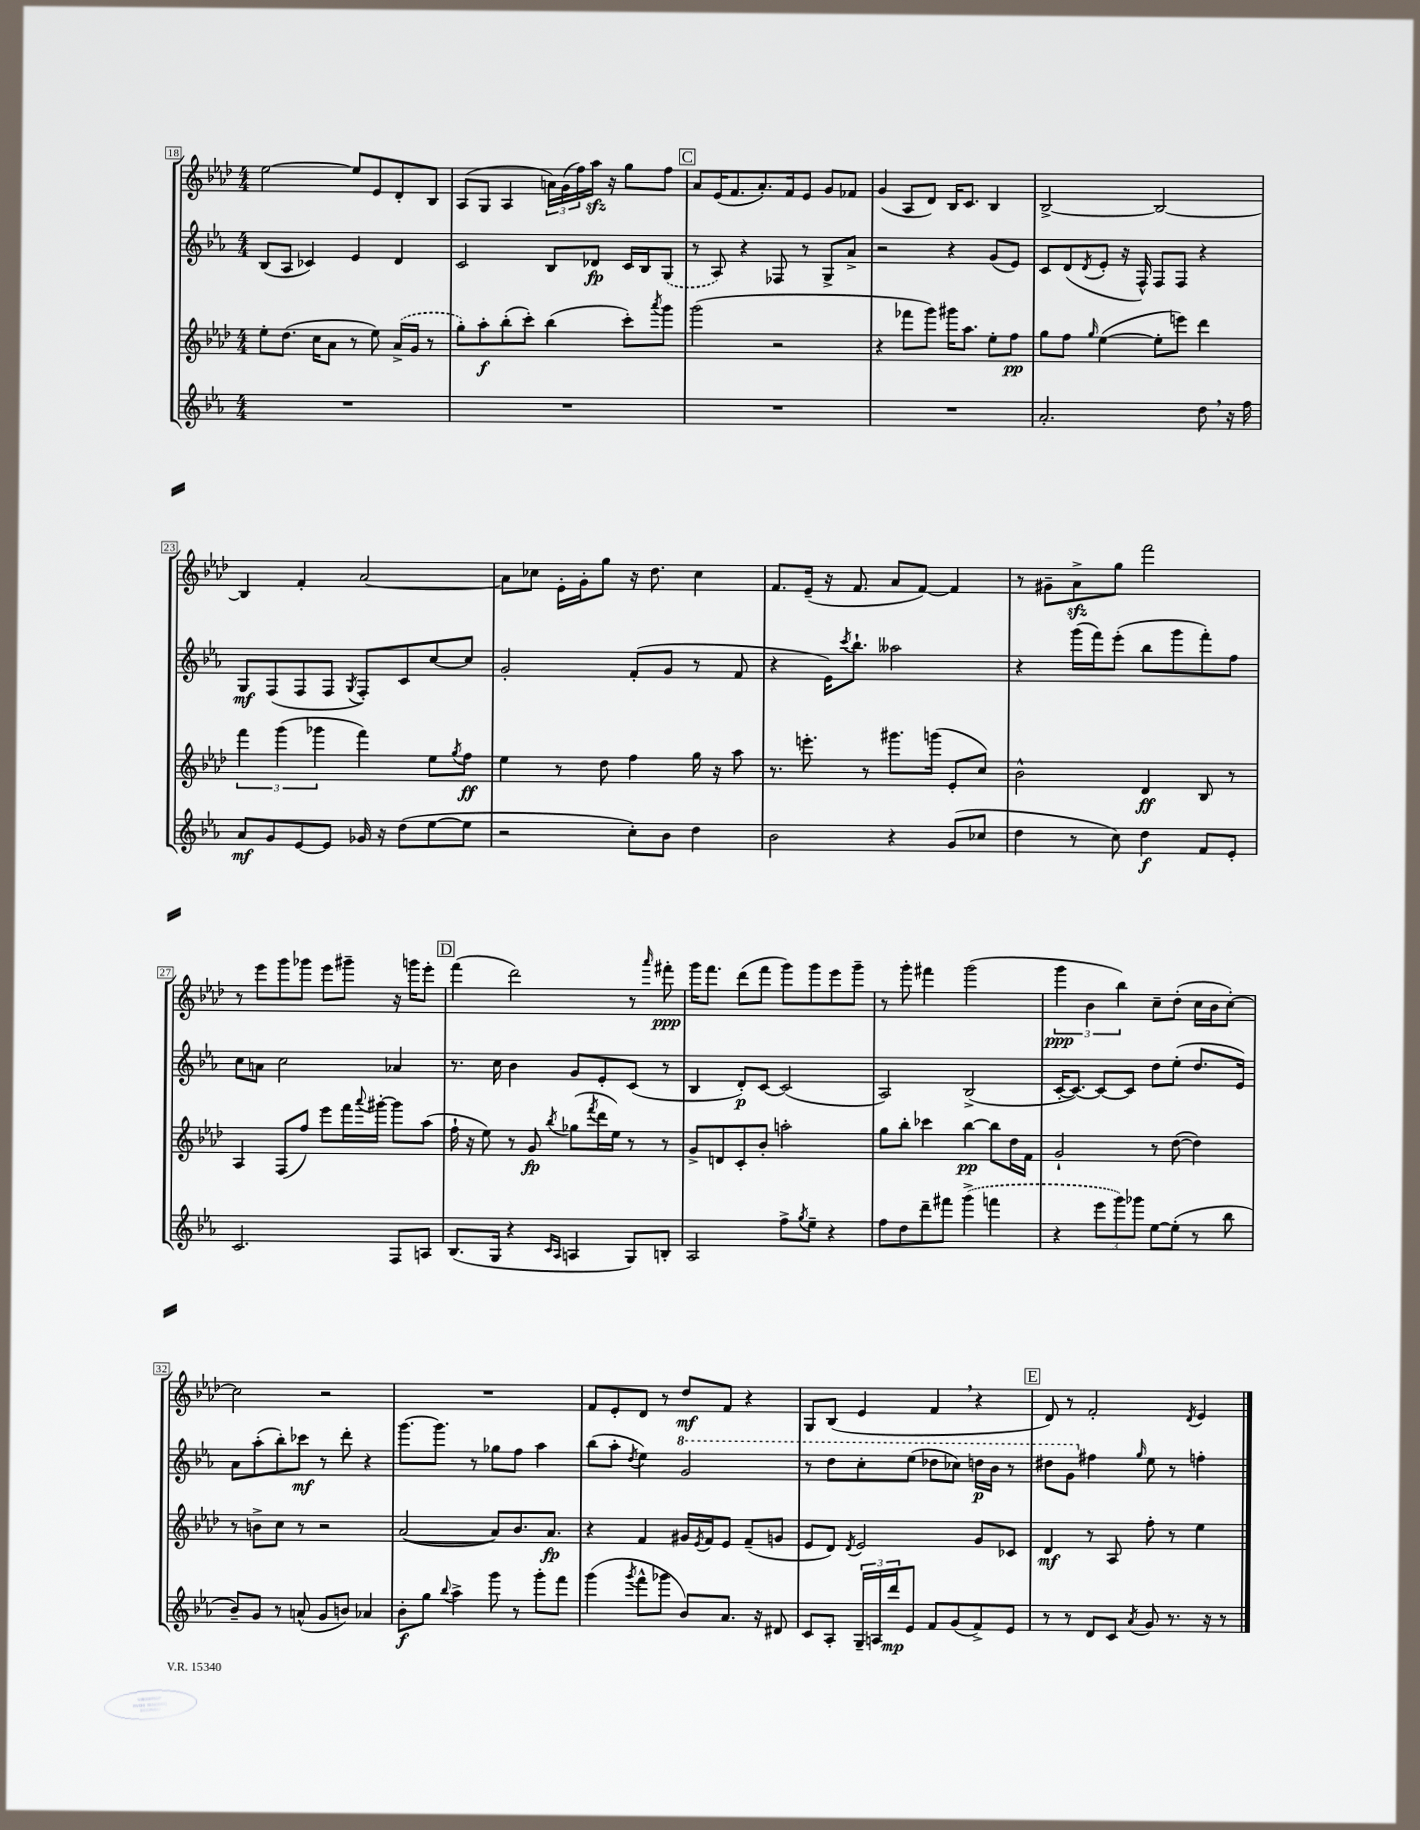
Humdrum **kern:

**kern	**kern	**kern	**kern
*staff4	*staff3	*staff2	*staff1
*clefG2	*clefG2	*clefG2	*clefG2
*k[b-e-a-]	*k[b-e-a-d-]	*k[b-e-a-]	*k[b-e-a-d-]
*M4/4	*M4/4	*M4/4	*M4/4
1r	8ee-'	(8B-	[2ee-
.	(8.dd-	8A-	.
.	.	4c-)	.
.	16cc	.	.
.	8a-	.	.
.	8r	4e-	8ee-]
.	8ee-)	.	8e-
.	(16a-^	4d	8d-'
.	16g	.	.
.	8r	.	8B-
=	=	=	=
1r	8gg')	2c	(8A-
.	8aa-'	.	8G
.	(8bb-'	.	4A-
.	8ccc')	.	.
.	(4bb-	8B-	24a)
.	.	.	(24g
.	.	.	24ff)
.	.	8d-	16aa-
.	.	.	16r
.	8ccc')	16c	8gg
.	.	16B-	.
.	8qaaa-	.	.
.	8ggg	(8G	8ff
=	=	=	=
1r	(2ggg	8r	8a-
.	.	8A-)	(16e-
.	.	.	8.f
.	.	4r	.
.	.	.	8.a-')
.	2r	8F-	.
.	.	.	16f
.	.	8r	8e-
.	.	8G^	8g
.	.	8a-^	8f-
=	=	=	=
1r	4r	2r	(4g
.	8fff-	.	8A-
.	8ggg)	.	8d-)
.	16ggg#	4r	16B-
.	8.aa-	.	8.c
.	8ee-'	(8g	4B-
.	8ff	8e-)	.
=	=	=	=
2.a-'	8gg	8c	[2B-^
.	8ff	(8d	.
.	16qqgg	8qd	.
.	([4ee-	8e-'	.
.	.	16r	.
.	.	16F^^)	.
.	8ee-']	8F	2B-_
.	8eee)	8F	.
8dd	4ddd-	4r	.
16r	.	.	.
16ff	.	.	.
=	=	=	=
8a-	6fff	8G	4B-]
8g	.	(8F	.
.	(6ggg	.	.
[8e-	.	8F	4f'
.	6ggg-	.	.
8e-]	.	8F	.
.	.	8qG	.
16g-	4fff)	8F')	[2a-
16r	.	.	.
(8dd	.	8c	.
[8ee-	8ee-	[8cc	.
.	8qgg	.	.
8ee-]	8ff	8cc]	.
=	=	=	=
2r	4ee-	2g'	8a-]
.	.	.	8cc-
.	8r	.	16e-'
.	.	.	16g'
.	8dd-	.	8gg
8cc')	4ff	(8f'	16r
.	.	.	8.dd-
8b-	.	8g	.
4dd	16gg	8r	4cc-
.	16r	.	.
.	8aa-	8f	.
=	=	=	=
2b-	8.r	4r	8.f
.	8.eee'	.	(16e-~
.	.	16e-)	16r
.	.	8qccc	.
.	.	8.bb-`	8.f
.	8r	.	.
4r	8.ggg#	2aa--	8a-
.	.	.	[8f)
.	(16ggg	.	.
(8g	8e-'	.	4f]
8cc-	8cc)	.	.
=	=	=	=
4dd	2b-^^	4r	8r
.	.	.	8g#~
8r	.	(16ggg	8a-^
.	.	16fff)	.
8cc)	.	(8eee-'	8gg
4dd	4d-	8bb-	2fff
.	.	8ggg	.
8f	8B-	8fff')	.
8e-'	8r	8ff	.
=	=	=	=
2.c	4A-	8cc	8r
.	.	8a	8eee-
.	(8F	2cc	8ggg
.	8ff)	.	8ggg-
.	8eee-	.	8eee-
.	16fff	.	8ggg#~
.	8qqaaa-	.	.
.	[16ggg#'	.	.
8F	8ggg#]	4a-	16r
.	.	.	16ggg
8A	(8aa-	.	8eee-'
=	=	=	=
(8.B-	16ff`	8.r	(4fff
.	16r	.	.
.	8ee-)	.	.
16G	.	16cc	.
4r	8r	4b-	2ddd-)
.	8g	.	.
16qqc	.	.	.
16qqA-	8qbb-	.	.
4A	(8gg-	8g	.
.	8qfff	.	.
.	16ddd-	8e-'	.
.	16ee-)	.	.
8G)	8r	(8c	8r
.	.	.	16qqaaa-
8B'	8r	8r	8fff#'
=	=	=	=
2A-	8g^	4B-	16ggg
.	.	.	8.fff
.	8d	.	.
.	8c'	8d')	(8ddd-
.	8b-'	[8c	8fff
8ff^	2aa'	(2c]	8ggg)
8qgg	.	.	.
8ee-~	.	.	8ggg
4r	.	.	8eee-
.	.	.	8ggg~
=	=	=	=
8ff	8gg	2A-)	8r
8dd	8bb-'	.	8ggg'
8ddd~	4ccc-	.	4fff#
8fff#	.	.	.
(4ggg^	[4bb-	(2B-^	(2ggg
4fff	8bb-]	.	.
.	16dd-	.	.
.	16f	.	.
=	=	=	=
4r	2g`	[16c'	6ggg
.	.	8.c_)	.
.	.	.	6b-
12eee-	.	8c_	.
12ggg)	.	.	6bb-)
.	.	8c]	.
12ggg-	.	.	.
[8ee-	8r	8dd	8cc~
(8ee-']	([8dd-	(8ee-'	(8dd-'
8r	4dd-])	8.dd	16cc
.	.	.	16b-
8bb-	.	.	[8cc')
.	.	16e-)	.
=	=	=	=
8b-~)	8r	8a-	2cc]
8g	8b^	(8aa-'	.
8r	8cc	8bb-')	.
(8a^^	8r	8ccc-	.
8g	2r	8r	2r
8b)	.	8ddd'	.
4a-	.	4r	.
=	=	=	=
8b-'	([2a-	[8.ggg	1r
8gg	.	.	.
.	.	8.ggg]	.
8qqbb-	.	.	.
4aa-^	.	.	.
.	.	8r	.
8ggg	8a-])	8gg-	.
8r	8.b-	8ff	.
8ggg'	.	4aa-	.
.	8.a-	.	.
8fff	.	.	.
=	=	=	=
(4ggg	4r	(8bb-	8f
.	.	8aa-'	8e-'
8qggg	.	8qdd	.
8fff^^	4f	4ee-)	8d-
8ggg-	.	.	8r
8b-)	16g#	2gg	8dd-
.	8qe-	.	.
.	16f	.	.
8.a-	8e-	.	8f
.	(8f~	.	4r
16r	.	.	.
8d#	8g	.	.
=	=	=	=
8c	8e-	8r	8G
8A-'	8d-)	8ddd	(8B-
.	8qd-	.	.
24G~	2e-	8ccc'	4e-
24A	.	.	.
24ddd	.	.	.
8e-	.	(8eee-	.
8f	.	8ddd-	4f
(8g	.	8ccc-)	.
8f^)	8g	16ddd	4r
.	.	16bb-	.
8e-	8c-	8r	.
=	=	=	=
8r	4d-	8ddd#	8d-)
8r	.	8gg	8r
8d	8r	4ff#	2f'
8c	8A-	.	.
8qa-	.	16qqgg	.
8g	8ff'	8ee-	.
8.r	8r	8r	.
.	.	.	8qd-
.	4ee-	4ff'	4e-
16r	.	.	.
8r	.	.	.
==	==	==	==
*-	*-	*-	*-
